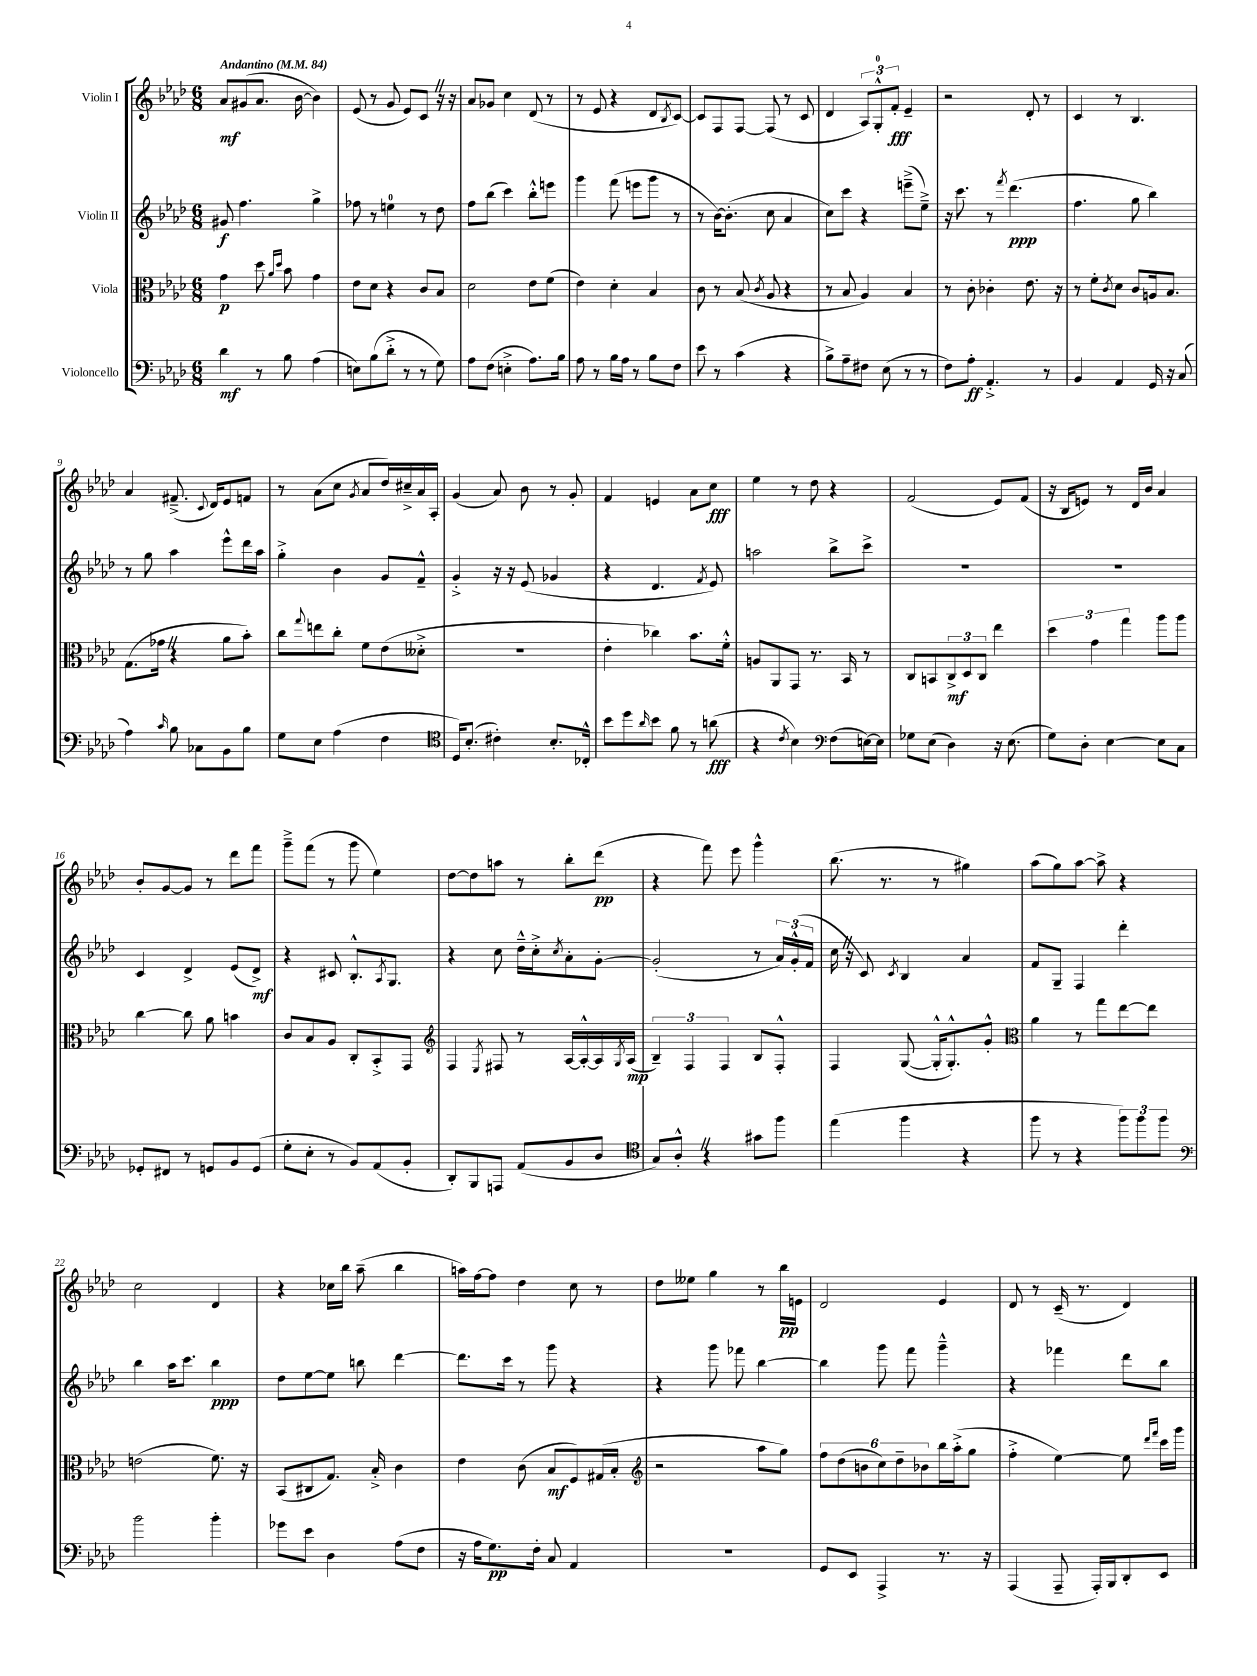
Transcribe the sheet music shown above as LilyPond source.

<<
\new StaffGroup <<
\new Staff = "s0" \with { instrumentName = "Violin I" } {
    \clef treble \key aes \major \numericTimeSignature \time 6/8 \tempo "Andantino" 4 = 84
    aes'8\mf gis'8( aes'8. bes'16~ bes'4) |
    ees'8( r8 g'8 ees'8) c'8 \once \override BreathingSign.text = \markup { \musicglyph "scripts.caesura.straight" } \breathe r16 r16 |
    aes'8 ges'8 c''4 des'8( r8 |
    r8 ees'8 r4 des'8 \acciaccatura { bes8 } c'8~) |
    c'8 f8 f8~ f8( r8 c'8 |
    des'4 \tuplet 3/2 { aes8) g8-0-.-^ f'8-.\fff } ees'4-- |
    r2 des'8-. r8 |
    c'4 r8 bes4. |
    aes'4 fis'8.--->( \appoggiatura { c'8 } des'16) ees'8 f'8 |
    r8 aes'8( c''8 \acciaccatura { g'8 } aes'8 des''16) cis''16---> aes'16 aes16-. |
    g'4( aes'8) bes'8 r8 g'8-. |
    f'4 e'4 aes'8 c''8\fff |
    ees''4 r8 des''8 r4 |
    f'2( ees'8) f'8( |
    r16 bes16 e'8) r8 des'16 bes'16 aes'4 |
    bes'8-. g'8~ g'8 r8 des'''8 f'''8 |
    g'''8---> f'''8( r8 g'''8 ees''4) |
    des''8~ des''8 a''8 r8 bes''8-. des'''8\pp( |
    r4 f'''8) ees'''8 g'''4-^ |
    bes''8.( r8. r8 gis''4) |
    aes''8( g''8) aes''8~ aes''8-> r4 |
    c''2 des'4 |
    r4 ces''16 bes''16 aes''8--( bes''4 |
    a''16) f''16~ f''8 des''4 c''8 r8 |
    des''8 eeses''8 g''4 r8 bes''16\pp e'16 |
    des'2 ees'4 |
    des'8 r8 c'16--( r8. des'4) \bar "|." |
}
\new Staff = "s1" \with { instrumentName = "Violin II" } {
    \clef treble \key aes \major \numericTimeSignature \time 6/8
    gis'8\f f''4. g''4-> |
    fes''8 r8 e''4-0 r8 des''8 |
    f''8 bes''8( c'''4) bes''8-.-^ e'''8 |
    g'''4 f'''8( e'''8 g'''8 r8 |
    r8 bes'16~) bes'8.-.( c''8 aes'4 |
    c''8) c'''8 r4 e'''8--->( ees''8--->) |
    r16 c'''8. r8 \acciaccatura { f'''8 } des'''4.\ppp( |
    f''4. g''8 bes''4) |
    r8 g''8 aes''4 ees'''8-^ des'''16 aes''16 |
    g''4-.-> bes'4 g'8 f'8---^ |
    g'4-.-> r16 r16 ees'8( ges'4 |
    r4 des'4. \acciaccatura { f'8 } ees'8) |
    a''2 bes''8-> c'''8-> |
    R2. |
    R2. |
    c'4 des'4-> ees'8( des'8->\mf) |
    r4 cis'8 bes8.-.-^ \acciaccatura { aes8 } g8. |
    r4 c''8 des''16---^ c''16-.-> \acciaccatura { c''8 } aes'8-. g'8~-. |
    g'2-.( r8 \tuplet 3/2 { aes'16) g'16-.-^( f'16 } |
    c''16 \once \override BreathingSign.text = \markup { \musicglyph "scripts.caesura.straight" } \breathe r16 c'8) \acciaccatura { c'8 } bes4 aes'4 |
    f'8 g8-- f4 des'''4-. |
    bes''4 aes''16 c'''8. bes''4\ppp |
    des''8 ees''8~ ees''8 b''8 des'''4~ |
    des'''8. c'''16 r8 g'''8 r4 |
    r4 g'''8 fes'''8 bes''4~ |
    bes''4 g'''8 f'''8 g'''4---^ |
    r4 fes'''4 des'''8 bes''8 \bar "|." |
}
\new Staff = "s2" \with { instrumentName = "Viola" } {
    \clef alto \key aes \major \numericTimeSignature \time 6/8
    g'4\p des''8 \grace { aes'16 des''16 } bes'8 g'4 |
    ees'8 des'8 r4 c'8 bes8 |
    des'2 ees'8 f'8( |
    ees'4) des'4-. bes4 |
    c'8 r8 bes8( \acciaccatura { c'8 } aes8 r4 |
    r8 bes8 aes4) bes4 |
    r8 c'8-. ces'4-. ees'8. r16 |
    r8 f'8-. \acciaccatura { c'8 } des'8 c'8 a16 bes8. |
    g8.( ges'16 \once \override BreathingSign.text = \markup { \musicglyph "scripts.caesura.straight" } \breathe r4 aes'8 bes'8-.) |
    c''8 \appoggiatura { g''8 } e''8 c''8-. f'8 ees'8( deses'8-.-> |
    R2. |
    ees'4-. ces''4) bes'8. f'16-.-^ |
    a8 aes,8 g,8 r8. bes,16 r8 |
    c8 b,8 \tuplet 3/2 { c8->\mf des8 c8 } ees''4 |
    \tuplet 3/2 { des''4 g'4 g''4 } aes''8 aes''8 |
    c''4~ c''8 aes'8 b'4 |
    c'8 bes8 aes8 c8-. bes,8-.-> g,8 |
    \clef treble f4 \acciaccatura { ees8 } fis8 r8 aes16~ aes16~-.-^ aes16 \acciaccatura { g8 } aes16\mp( |
    \tuplet 3/2 { bes4--) f4 f4 } bes8 f8-.-^ |
    f4 g8~( g16-.-^ g8.-.-^) g'8-.-^ |
    \clef alto aes'4 r8 g''8 ees''8~ ees''8 |
    e'2( f'8.) r16 |
    bes,8( cis8 g8.) bes16-.-> c'4 |
    ees'4 c'8( bes8\mf f8) gis16( bes16-. |
    \clef treble r2 aes''8 g''8) |
    \tuplet 6/4 { f''8 des''8( b'8 c''8) des''8-- bes'8 } bes''16 aes''16-.->( g''8 |
    f''4-.-> ees''4~) ees''8 \grace { des'''16 f'''16 } c'''16 g'''16 \bar "|." |
}
\new Staff = "s3" \with { instrumentName = "Violoncello" } {
    \clef bass \key aes \major \numericTimeSignature \time 6/8
    des'4\mf r8 bes8 aes4( |
    e8) bes8( des'8-.-> r8 r8 g8) |
    aes8 f8( e4-.-> aes8.) bes16 |
    aes8 r8 bes16 aes16 r8 bes8 f8 |
    ees'8 r8 c'4( r4 |
    bes8->) aes8-- fis8 ees8( r8 r8 |
    f8) aes8-.\ff aes,4.-.-> r8 |
    bes,4 aes,4 g,16 r16 c8( |
    aes4) \grace { c'16 } bes8 ces8 bes,8 bes8 |
    g8 ees8 aes4( f4 |
    \clef tenor des16) bes8.-.( cis'4-.) bes8.-. ces16-.-^ |
    bes'8 des''8 \grace { aes'16 } bes'8 f'8 r8 a'8\fff( |
    r4 \acciaccatura { c'8 } bes4) \clef bass f8( e16~) e16 |
    ges8 ees8( des4) r16 ees8.( |
    g8) des8-. ees4~ ees8 c8 |
    ges,8-. fis,8 r8 g,8 bes,8 g,8( |
    g8-. ees8-. r8 bes,8) aes,8( bes,8-. |
    des,8-.) bes,,8 a,,8 aes,8( bes,8 des8 |
    \clef tenor g8) aes8-.-^ \once \override BreathingSign.text = \markup { \musicglyph "scripts.caesura.straight" } \breathe r4 gis'8 f''8 |
    ees''4( f''4 r4 |
    f''8 r8 r4 \tuplet 3/2 { f''8) f''8 f''8 } |
    \clef bass bes'2 bes'4-. |
    ges'8 ees'8 des4 aes8( f8 |
    r16 aes16 g8.\pp) f16-. c8 aes,4 |
    R2. |
    g,8 ees,8 aes,,4-> r8. r16 |
    aes,,4( aes,,8-- aes,,16-.) bes,,16 des,8-. ees,8 \bar "|." |
}
>>
>>
